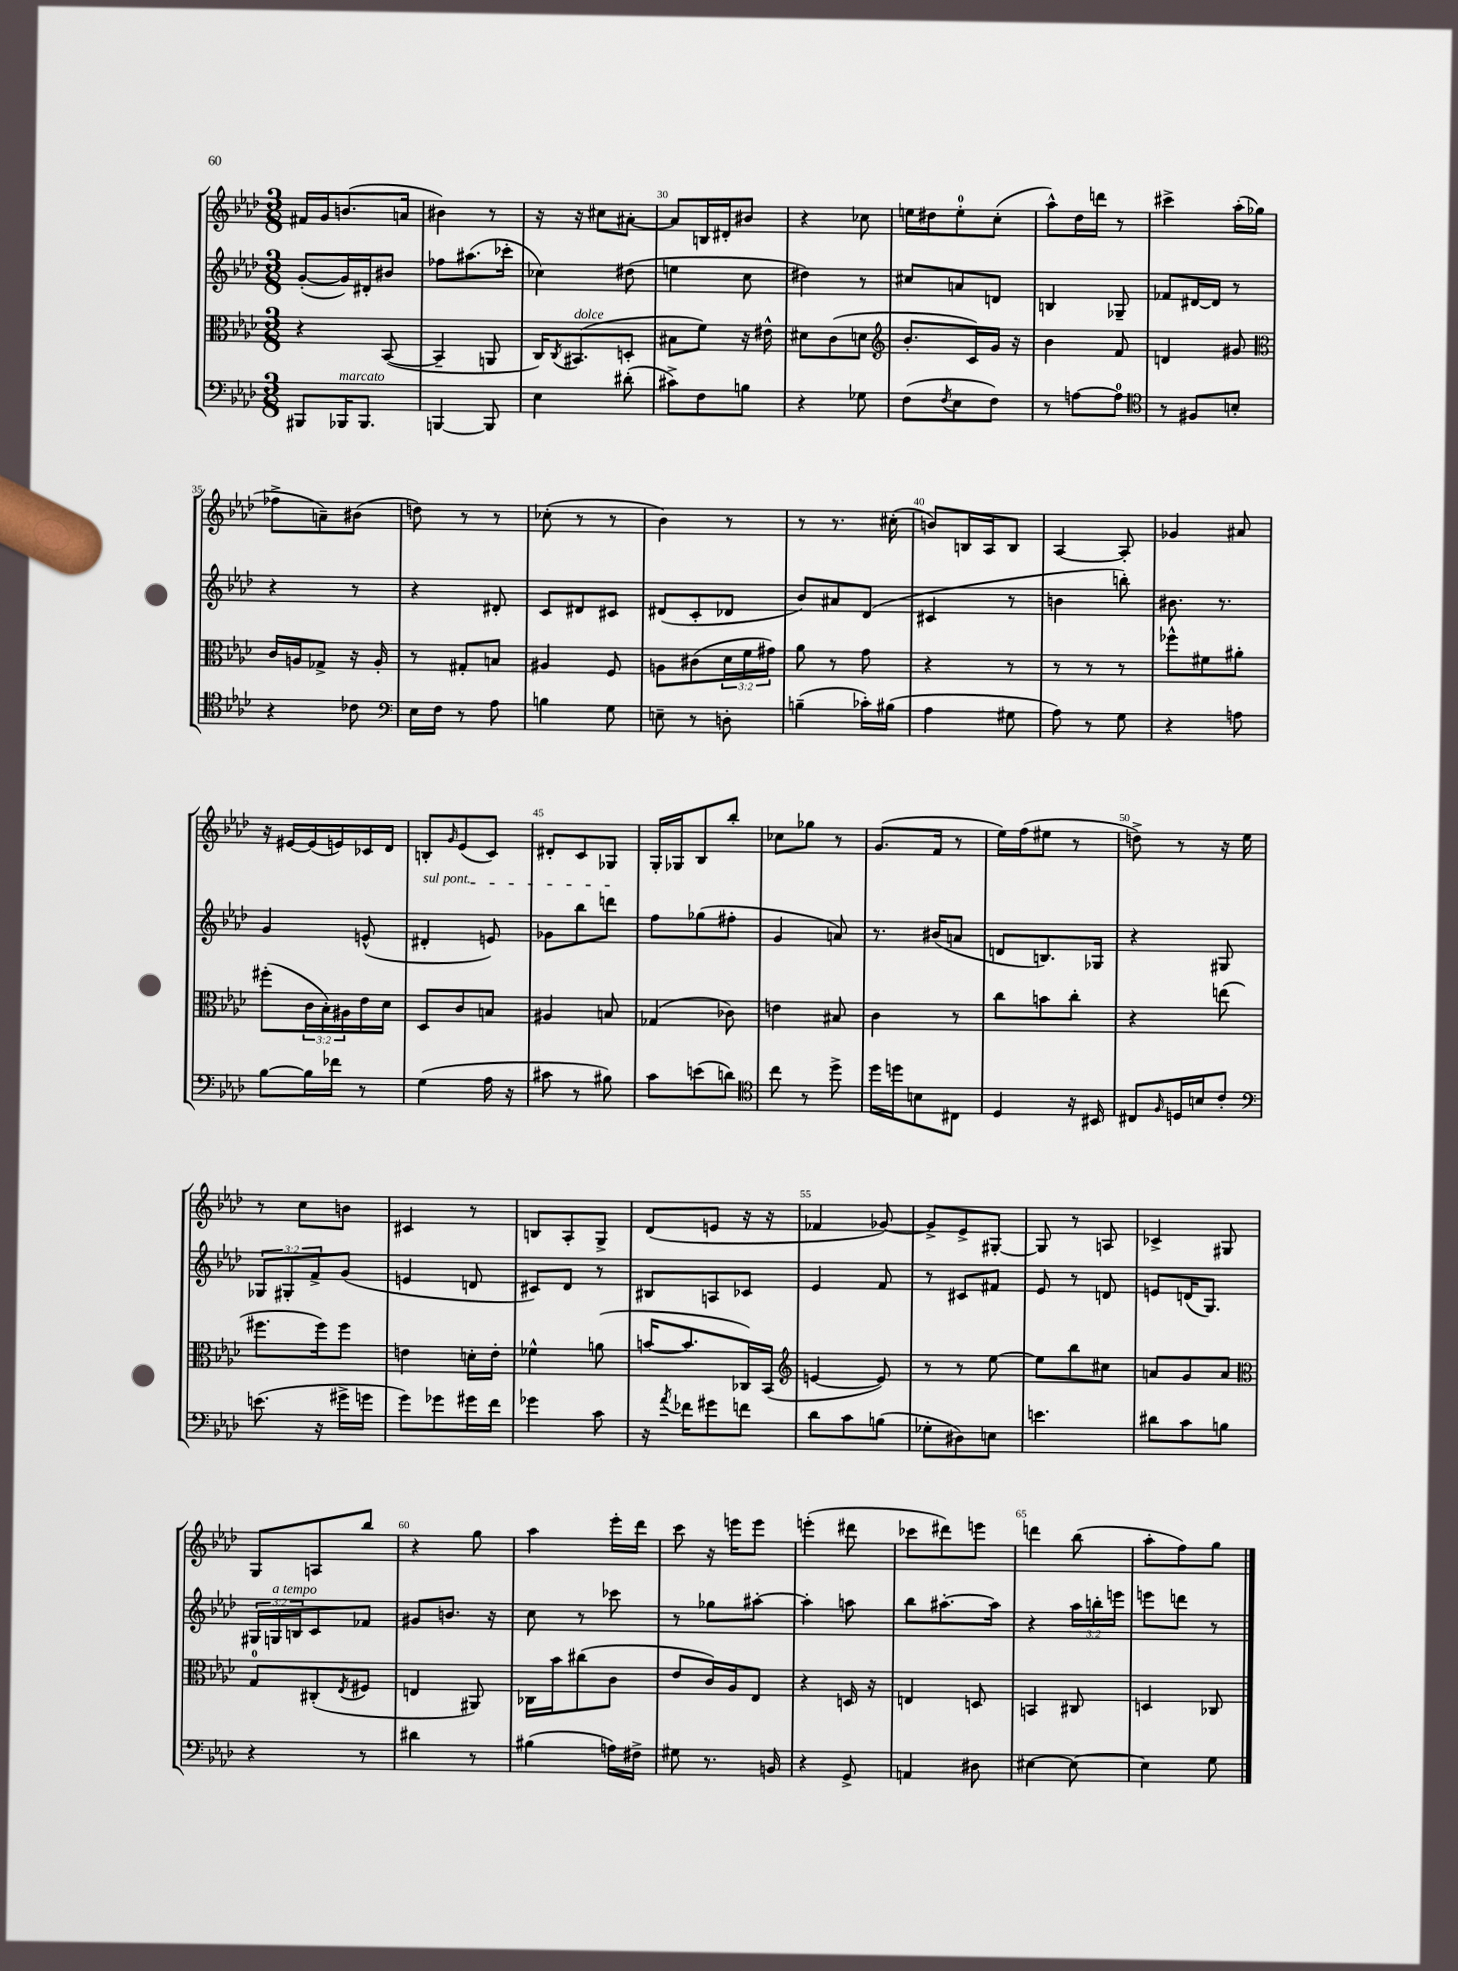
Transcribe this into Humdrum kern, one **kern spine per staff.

**kern	**kern	**kern	**kern
*part4	*part3	*part2	*part1
*staff4	*staff3	*staff2	*staff1
*clefF4	*clefC3	*clefG2	*clefG2
*k[b-e-a-d-]	*k[b-e-a-d-]	*k[b-e-a-d-]	*k[b-e-a-d-]
*M3/8	*M3/8	*M3/8	*M3/8
=27	=27	=27	=27
8BBB#X/L	4r	([8g'/L	16f#X/LL
.	.	.	16g/J
!LO:TX:a:i:t=marcato	!	!	!
16BBB-X/K	.	16g/L])	(8.bn/
8.BBB-/J	.	16d#X'/J	.
.	([8BB-/	8b#X/J	.
.	.	.	16an/Jk
=28	=28	=28	=28
[4BBBn/	4BB-~/]	8ff-X\L	4b#X\)
.	.	(8.aa#X\	.
8BBB/]	8AAn/	.	8r
.	.	16ccc-X'\Jk	.
=29	=29	=29	=29
4E-\	16C/KL)	4cc-X\)	16r
.	8qC/	.	.
!	!LO:TX:a:i:t=dolce	!	!
.	(8.BB#X/	.	16r
.	.	.	8cc#X\L
(8d#X'\	8Dn'/J	(8dd#X\	[8a#X'\J
=30	=30	=30	=30
8c#X^\L)	8B#X\L	4een\	8a#/L]
8F\	8f\J)	.	16Bn/L
.	.	.	16d#X'/J
8Bn\J	16r	8cc\	8b#X/J
.	16e#X^^\	.	.
=31	=31	=31	=31
4r	8d#X\L	4dd#X\)	4r
.	(8c\	.	.
8G-X\	8dn\J	8r	8cc-X\
=32	=32	=32	=32
*	*clefG2	*	*
(8F\L	8.b-'/L	8cc#X/L	16een\LL
.	.	.	16dd#X\J
8qF/	.	.	.
8E-\	.	8an/	8ee'\
.	16c/L)	.	.
8F\J)	16g/JJ	8dn/J	(8cc'\J
.	16r	.	.
=33	=33	=33	=33
8r	4b-\	4Bn/	8aa-^^\L)
[8An\L	.	.	16dd-\L
.	.	.	16dddn\JJ
8A\J]	8f/	8G-X~/	8r
=34	=34	=34	=34
*clefC4	*	*	*
8r	4dn/	8f-X/L	4ccc#X^\
8F#X/L	.	[16d#X/L	.
.	.	16d#/JJ]	.
8Bn'/J	8g#X/	8r	(16aa-'\LL
.	.	.	16gg-X\JJ
!!LO:LB:g=z
=35	=35	=35	=35
*	*clefC3	*	*
4r	16c/LL	4r	8ff-X^\L
.	16An/J	.	.
.	8G-X^/J	.	8an~\)
8c-X\	16r	8r	(8b#X\J
.	16A'/	.	.
=36	=36	=36	=36
*clefF4	*	*	*
16E-\LL	8r	4r	8ddn\)
16F\JJ	.	.	.
8r	8G#X'/L	.	8r
8A-\	8Bn/J	8d#X'/	8r
=37	=37	=37	=37
4Bn\	4A#X/	8c/L	(8cc-X'\
.	.	8d#X/	8r
8G\	8F/	8c#X/J	8r
=38	=38	=38	=38
8En~\	8An\L	(8d#X/L	4b-\)
8r	(8c#X\	8c'/	.
8Dn'\	24d-\L	8d-X/J	8r
.	24f\	.	.
.	24g#X\JJ)	.	.
=39	=39	=39	=39
(4Bn~\	8a-\	8b-/L)	8r
.	8r	8a#X/	8.r
16c-X'\LL)	8g\	(8d-/J	.
(16B#X\JJ	.	.	(16cc#X'\
=40	=40	=40	=40
4A-\	4r	4c#X/	8bn/L)
.	.	.	16Bn/L
.	.	.	16A-/J
8G#X\	8r	8r	8B/J
=41	=41	=41	=41
8A-\)	8r	4bn\	[4A-/
8r	8r	.	.
8G\	8r	8bbn'\)	8A-'/]
=42	=42	=42	=42
4r	8ff-X^^\L	8.b#X\	4g-X/
.	8f#X\	.	.
.	.	8.r	.
8An\	8a#X'\J	.	8a#X/
!!LO:LB:g=z
=43	=43	=43	=43
[8B-\L	(8ff#X'\L	4g/	16r
.	.	.	[16e#X/LL
16B-\L]	24c\L	.	(16e#/]
.	24B-'\)	.	.
16f-X\JJ	.	.	16en/)
.	24A#X\	.	.
8r	16e-\	(8en^^/	16c-X/
.	16d-\JJ	.	16d-/JJ
=44	=44	=44	=44
!	!	!LO:TX:a:i:t=sul pont.	!
(4G\	8D-/L	4d#X'/	8Bn'/L
.	.	.	16qqg/
.	8c/	.	(8e-/
16A-\	8Bn/J	8en/)	8c/J)
16r	.	.	.
=45	=45	=45	=45
8c#X\	4A#X/	8g-X\L	8d#X'/L
8r	.	8bb-\	8c/
8B#X\)	8Bn/	8dddn\J	8G-X/J
=46	=46	=46	=46
8c\L	(4G-X/	8ff\L	16G'/LL
.	.	.	16G-X/J
(8en\	.	(8gg-X\	8B-/
8dn\J)	8c-X\)	8ff#X'\J	8bb-'/J
=47	=47	=47	=47
*clefC4	*	*	*
8cc\	4en\	4g/	8cc-X\L
8r	.	.	8gg-X\J
8dd-^\	8B#X/	8an/)	8r
=48	=48	=48	=48
16dd-\LL	4c\	8.r	(8.g/L
16ddn\J	.	.	.
8Bn\	.	.	.
.	.	(16b#X/KL	16f/Jk
8C#X\J	8r	8an/J	8r
=49	=49	=49	=49
4D-/	8cc\L	8dn/L	16ee-\LL)
.	.	.	(16ff\J
.	8bn\	8.Bn/)	8ee#X\J
16r	8cc'\J	.	8r
16BB#X/	.	16G-X/Jk	.
=50	=50	=50	=50
8C#X/L	4r	4r	8ddn^\)
16qqF/	.	.	.
16Dn/L	.	.	8r
16Bn/J	.	.	.
8c'/J	(8een\	8G#X/	16r
.	.	.	16ee-\
!!LO:LB:g=z
=51	=51	=51	=51
*clefF4	*	*	*
(8.en\	8.ff#X\L	12G-X/L	8r
.	.	12G#X'/	.
.	.	.	8cc\L
.	.	12f^/	.
16r	16ff#\k)	.	.
16g#X^\LL	8ff#\J	(8g/J	8bn\J
16gn\JJ	.	.	.
=52	=52	=52	=52
8g\L)	4en\	4en/	4c#X/
8g-X\	.	.	.
16g#X\L	16dn'\LL	8dn/	8r
16f\JJ	16e'\JJ	.	.
=53	=53	=53	=53
4g-X\	4f-X^^\	8c#X/L)	8Bn/L
.	.	8d-/J	8A-'/
8c\	(8an\	8r	8G^/J
=54	=54	=54	=54
16r	[16bn/KL	8B#X/L	(8d-/L
8qa-/	.	.	.
16f-X\KL	8.b/]	.	.
8g#X\	.	8An/	8en/J
8fn\J	16C-X/L)	8c-X/J	16r
.	(16BB-/JJ	.	16r
=55	=55	=55	=55
*	*clefG2	*	*
8d-\L	[4en/	4e-/	4f-X/
8c\	.	.	.
(8Bn\J	8e/])	8f/	[8g-X/)
=56	=56	=56	=56
8G-X'\L	8r	8r	8g-^/L]
8D#X\)	8r	8c#X/L	8e-^/
8En\J	[8ee-\	8f#X/J	[8G#X'/J
=57	=57	=57	=57
4.en\	8ee-\L]	8e-/	8G#/]
.	8bb-\	8r	8r
.	8cc#X\J	8dn/	8An/
=58	=58	=58	=58
8d#X\L	8an/L	8en/L	4c-X^/
8c\	8g/	(16dn/K	.
.	.	8.G/J)	.
8Bn\J	8a/J	.	8G#X/
!!LO:LB:g=z
=59	=59	=59	=59
*	*clefC3	*	*
4r	8G/L	24G#X/LL	8G/L
!	!	!LO:TX:a:i:t=a tempo	!
.	.	24Gn/	.
.	.	24Bn/J	.
.	(8C#X'/	8c/	8An/
.	8qE-/	.	.
8r	8F#X/J	8f-X/J	8bb-/J
=60	=60	=60	=60
4d#X\	4En/	8g#X/L	4r
.	.	8.bn/J	.
8r	8AA#X/)	.	8gg\
.	.	16r	.
=61	=61	=61	=61
(4B#X\	16C-X\LL	8cc\	4aa-\
.	16b-\J	.	.
.	(8cc#X\	8r	.
16An\LL)	8c\J	8ccc-X\	16eee-'\LL
16F#X^\JJ	.	.	16ddd-\JJ
=62	=62	=62	=62
8G#X\	8e-/L	8r	8ccc\
8.r	16c/L)	8gg-X\L	16r
.	16A-/J	.	16eeen\KL
.	8E-/J	[8aa#X'\J	8eee\J
16BBn/	.	.	.
=63	=63	=63	=63
4r	4r	4aa#'\]	(4eeen'\
8GG^/	16Dn/	8aan\	8ddd#X\
.	16r	.	.
=64	=64	=64	=64
4AAn/	4En/	8bb-\L	8ccc-X\L
.	.	[8.aa#X'\	8ddd#X\)
8D#X\	8Dn/	.	8eeen\J
.	.	16aa#\Jk]	.
=65	=65	=65	=65
[4E#X\	4BBn/	4r	4dddn\
8E#\_	8C#X/	24aa-\LL	(8bb-\
.	.	24bbn'\	.
.	.	24eeen\JJ	.
=66	=66	=66	=66
4E#\]	4Dn/	8eeen\L	8aa-'\L
.	.	8dddn\J	8ff\)
8G\	8C-X/	8r	8gg\J
==	==	==	==
*-	*-	*-	*-
